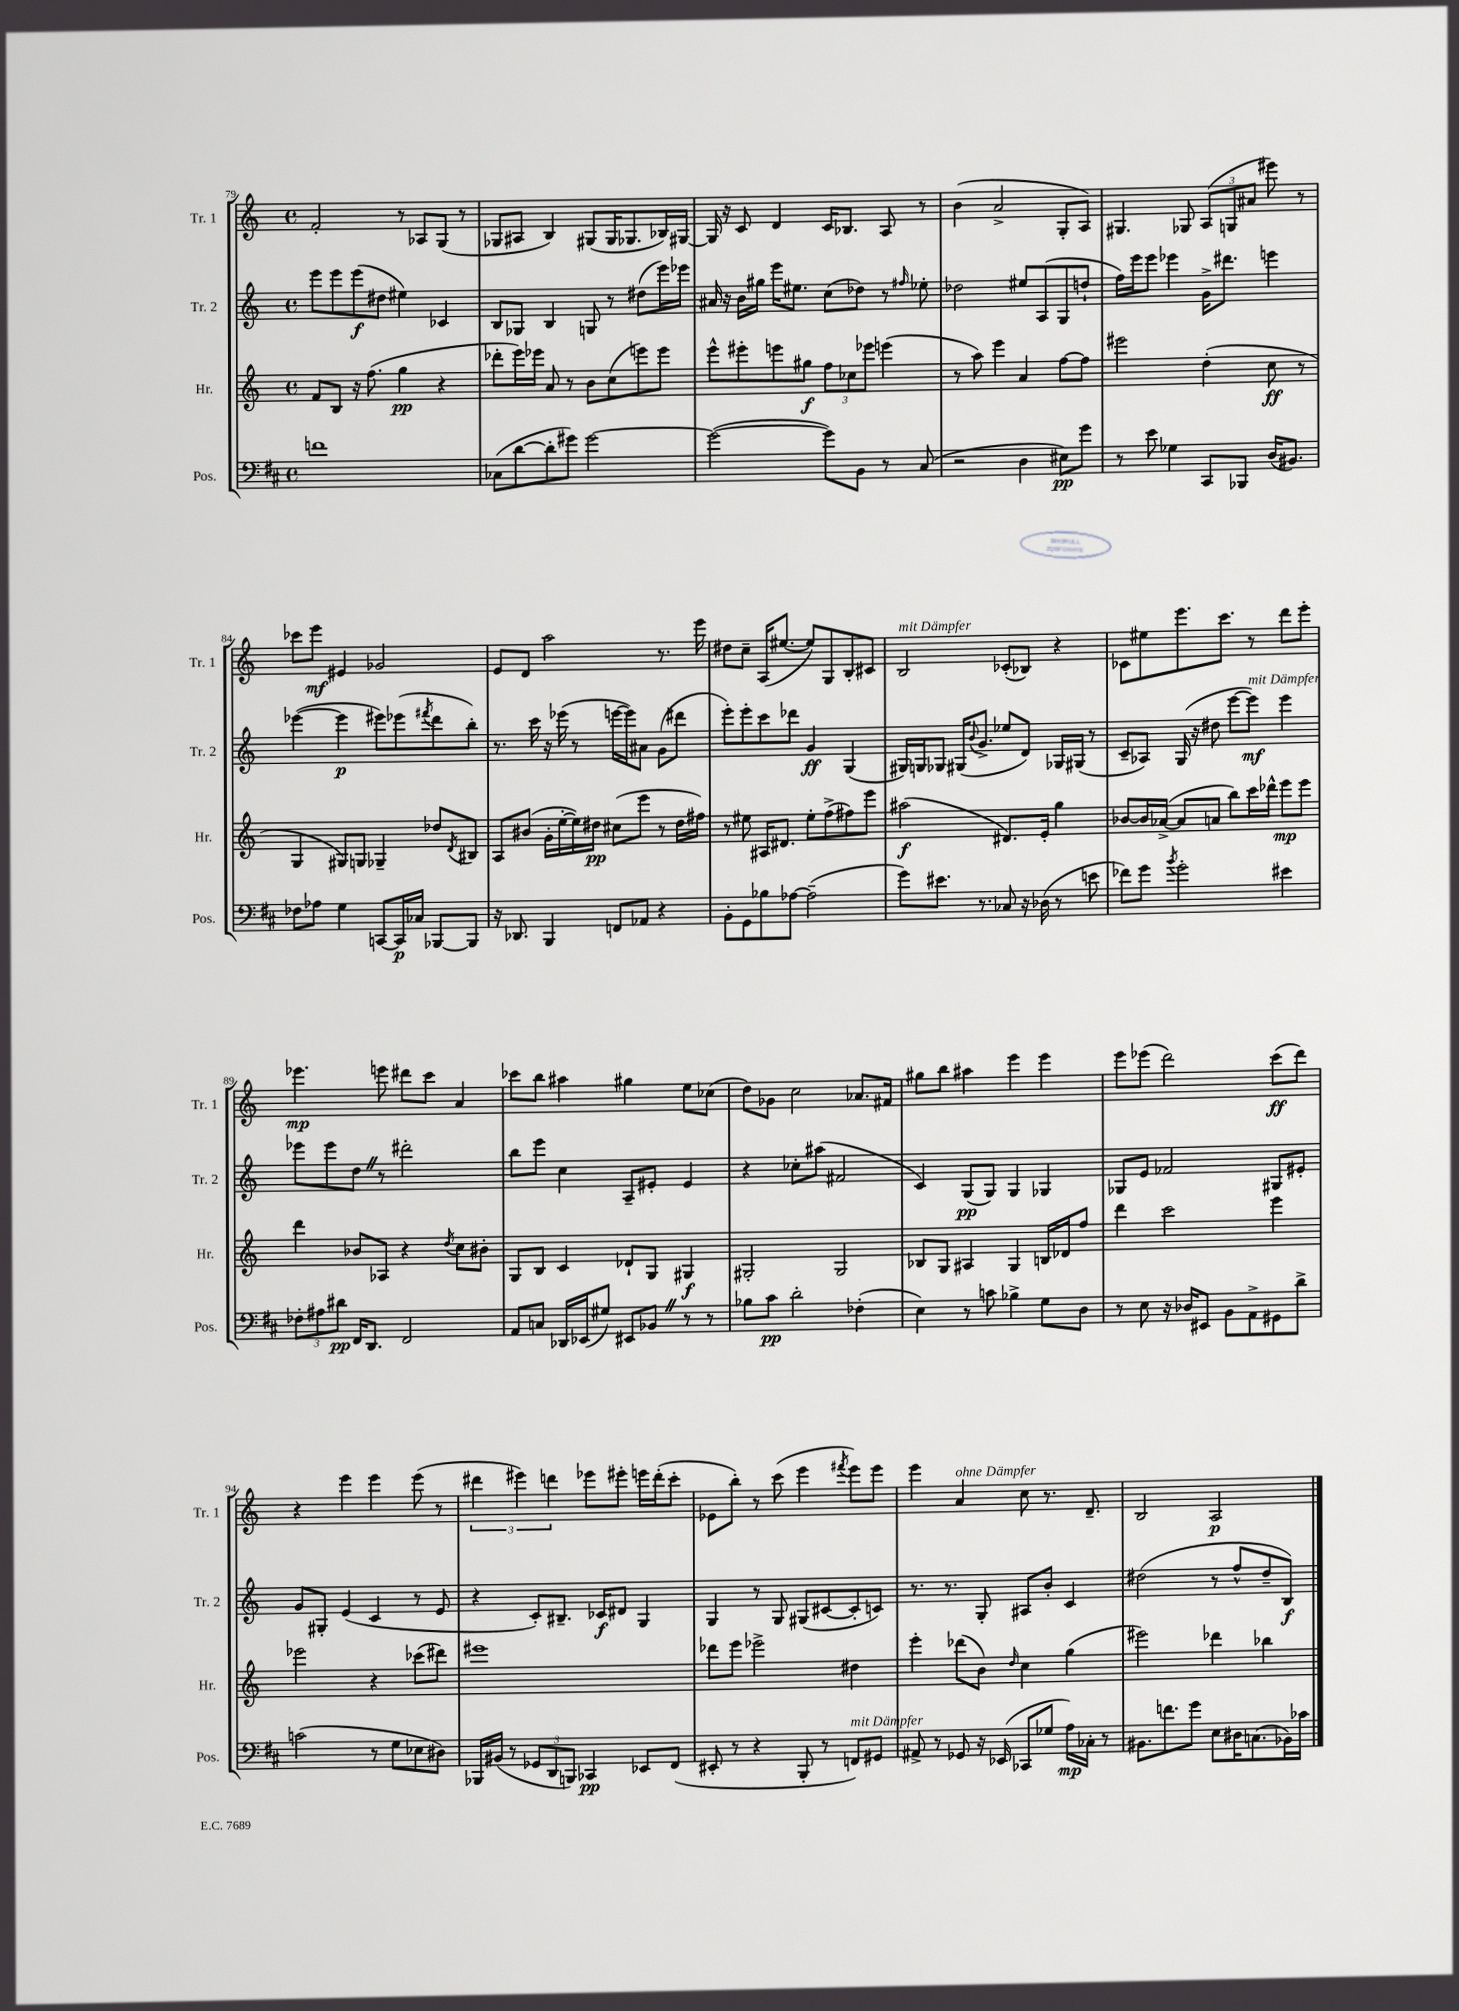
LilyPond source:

<<
\new StaffGroup <<
\new Staff = "s0" \with { instrumentName = "Tr. 1" shortInstrumentName = "Tr. 1" } {
    \clef treble \key c \major \defaultTimeSignature \time 4/4
    f'2-. r8 aes8 g8( r8 |
    ges8 ais8 b4) gis8( gis16 ges8. bes16) gis16~ |
    gis16 r16 c'8 d'4 c'16 bes8. a8 r8 |
    b'4( a'2-> g8-. a8) |
    gis4. ges8 \tuplet 3/2 { a8( g8 ais'8 } eis'''8) r8 |
    ces'''8 e'''8\mf eis'4 ges'2 |
    e'8 d'8 a''2 r8. e'''16 |
    dis''8 c''8-- a16( eis''8.~ eis''8) g8 b8-. cis'8 |
    b2^\markup { \italic "mit Dämpfer" } ces'8-.( bes8) r4 |
    ces'8 eis''8 e'''8. c'''8. r8 d'''8 e'''8-. |
    ees'''4.\mp e'''8 dis'''8 c'''8 a'4 |
    ces'''8 b''8 ais''4 gis''4 e''8 ces''8( |
    d''8) ges'8 c''2 aes'8. fis'16 |
    gis''8 b''8 ais''4 e'''4 e'''4 |
    e'''8 ees'''8( d'''2) c'''8\ff( d'''8) |
    r4 e'''4 e'''4 e'''8( r8 |
    \tuplet 3/2 { dis'''4 eis'''4) d'''4 } ees'''8 eis'''8-. e'''16 d'''16-.( c'''8-. |
    ees'8 b''8-.) r8 c'''8( e'''4 \acciaccatura { fis'''8 } e'''8) e'''8 |
    e'''4 a'4^\markup { \italic "ohne Dämpfer" } c''8 r8. d'8.-- |
    b2 a2\p \bar "|." |
}
\new Staff = "s1" \with { instrumentName = "Tr. 2" shortInstrumentName = "Tr. 2" } {
    \clef treble \key c \major \defaultTimeSignature \time 4/4
    e'''8 e'''8 e'''8\f( dis''8 eis''4) ces'4 |
    b8 ges8 b4 g8 r8 dis''8( e'''16) ees'''16 |
    ais'16 r16 b'16 gis''16 e'''16 eis''8. c''8( des''8) r8 \grace { fis''16 } ees''8-. |
    des''2 eis''8 a8( g8 d''8-! |
    f''16) e'''16 e'''8 ees'''4 g'16-> dis'''8. e'''4 |
    ees'''4~( ees'''4\p eis'''8) ees'''8( \acciaccatura { fis'''8 } d'''8 b''8-.) |
    r8. c'''16 r16 ees'''16( r8 e'''16~ e'''16) ais'8 g'8( dis'''8 |
    e'''8-.) e'''8-. c'''8 des'''8 g'4\ff g4( |
    gis16) g16 ges8 gis16( \appoggiatura { b'8 } g'8.-> ees''8 d'8) ges16 gis16( r8 |
    c'8-- aes8) g16( r16 dis''8 e'''8~ e'''8\mf^\markup { \italic "mit Dämpfer" }) e'''4 |
    ees'''8 ees'''8 d''8 \once \override BreathingSign.text = \markup { \musicglyph "scripts.caesura.straight" } \breathe r8 dis'''2-. |
    b''8 e'''8 c''4 a8-- eis'8-. eis'4 |
    r4 ces''8-. ais''8( fis'2 |
    c'4) g8\pp( g8) g4 ges4 |
    ges8 e'8 fes'2 gis8 eis'8-. |
    g'8 gis8-. e'4( c'4 r8 e'8 |
    r4 c'8-.) bis8.-- ces'16\f dis'8 g4 |
    g4 r8 g8 gis8( cis'8~ cis'8-. c'8) |
    r8. r8. g8-. ais8 b'8-. c'4 |
    dis''2( r8 f''8-^ dis''8-- b8\f) \bar "|." |
}
\new Staff = "s2" \with { instrumentName = "Hr." shortInstrumentName = "Hr." } {
    \clef treble \key c \major \defaultTimeSignature \time 4/4
    f'8 b8 r16 f''8.( g''4\pp r4 |
    des'''8-. e'''16) ees'''16 a'8 r8 b'8 c''8( e'''8) e'''8 |
    e'''8-^ eis'''8-. e'''8 gis''8\f \tuplet 3/2 { f''8 ces''8 ees'''8 } e'''4( |
    r8 a''8) e'''4 a'4 f''8~ f''8 |
    eis'''2 d''4-.( c''8\ff r8 |
    g4 gis8) g8 ges4-- des''8 \acciaccatura { d'8 } bis8 |
    a8 bis'8( g'16-. e''16~-. e''16) dis''16\pp cis''8( e'''8 r8 dis''16 fis''16) |
    r8 eis''8 ais16 dis'8. eis''8-. f''8->( fis''8) e'''8 |
    ais''2\f( dis'8.) e'16-. g''4 |
    bes'8~ bes'16 aes'16~->( aes'8 a'8 b''8) c'''16 des'''16-^ e'''8\mp e'''8 |
    d'''4 bes'8 aes8 r4 \acciaccatura { d''8 } c''8 bis'8-. |
    g8 b8 c'4 des'8-! g8 gis4\f |
    gis2-. gis2 |
    bes8 g8 ais4 g4 b16 des'16 f''8 |
    d'''4 c'''2 e'''4 |
    ees'''2 r4 ces'''8( dis'''8) |
    eis'''1 |
    des'''8 e'''8 ees'''2-> dis''4 |
    e'''4-. des'''8( b'8) \grace { d''16 } c''4 g''4( |
    eis'''2) des'''4 bes''4 \bar "|." |
}
\new Staff = "s3" \with { instrumentName = "Pos." shortInstrumentName = "Pos." } {
    \clef bass \key d \major \defaultTimeSignature \time 4/4
    f'1 |
    ces8( d'8~ d'8-. gis'8) gis'2~ |
    gis'2~( gis'8) b,8 r8 cis8( |
    r2 d4 eis8\pp) g'8 |
    r8 e'8 ges4 cis,8 bes,,8 d16( bis,8.) |
    fes8 aes8 g4 c,8~ c,16\p ces16 bes,,8~ bes,,8 |
    r16 des,8. b,,4 f,8 aes,8 r4 |
    b,8-. g,8 bes8 aes8~ aes2--( |
    g'8) eis'8. r8. ces8 r16 des16( r8 e'8 |
    fes'8) g'8 \acciaccatura { b'8 } g'2-. eis'4 |
    \tuplet 3/2 { fes8-. ais8 dis'8\pp } fis,16 d,8. fis,2 |
    a,8 c8 des,16 ees,16( gis8) eis,8 bes,8 \once \override BreathingSign.text = \markup { \musicglyph "scripts.caesura.straight" } \breathe r8 r8 |
    bes8 cis'8\pp d'2-. fes4-.( |
    e4) r8 c'8 bes4-> g8 d8 |
    r8 e8 r16 des16 eis,8 b,8 a,8-> gis,8 d'8-> |
    c'2( r8 g8 ees8 dis8) |
    bes,,16 bis,16( r8 \tuplet 3/2 { ges,8 d,8 b,,8) } ces,4\pp ees,8 fis,8( |
    eis,8-. r8 r4 b,,8-. r8 f,8^\markup { \italic "mit Dämpfer" }) gis,8 |
    ais,8-> r8 ges,8 r16 ees,16( ces,8 ges8 a16\mp) ces16-. r8 |
    bis,8. f'8. g'8 e8 dis16 c8.( bes,16) ces'16 \bar "|." |
}
>>
>>
\layout { \context { \Score currentBarNumber = #79 } }
